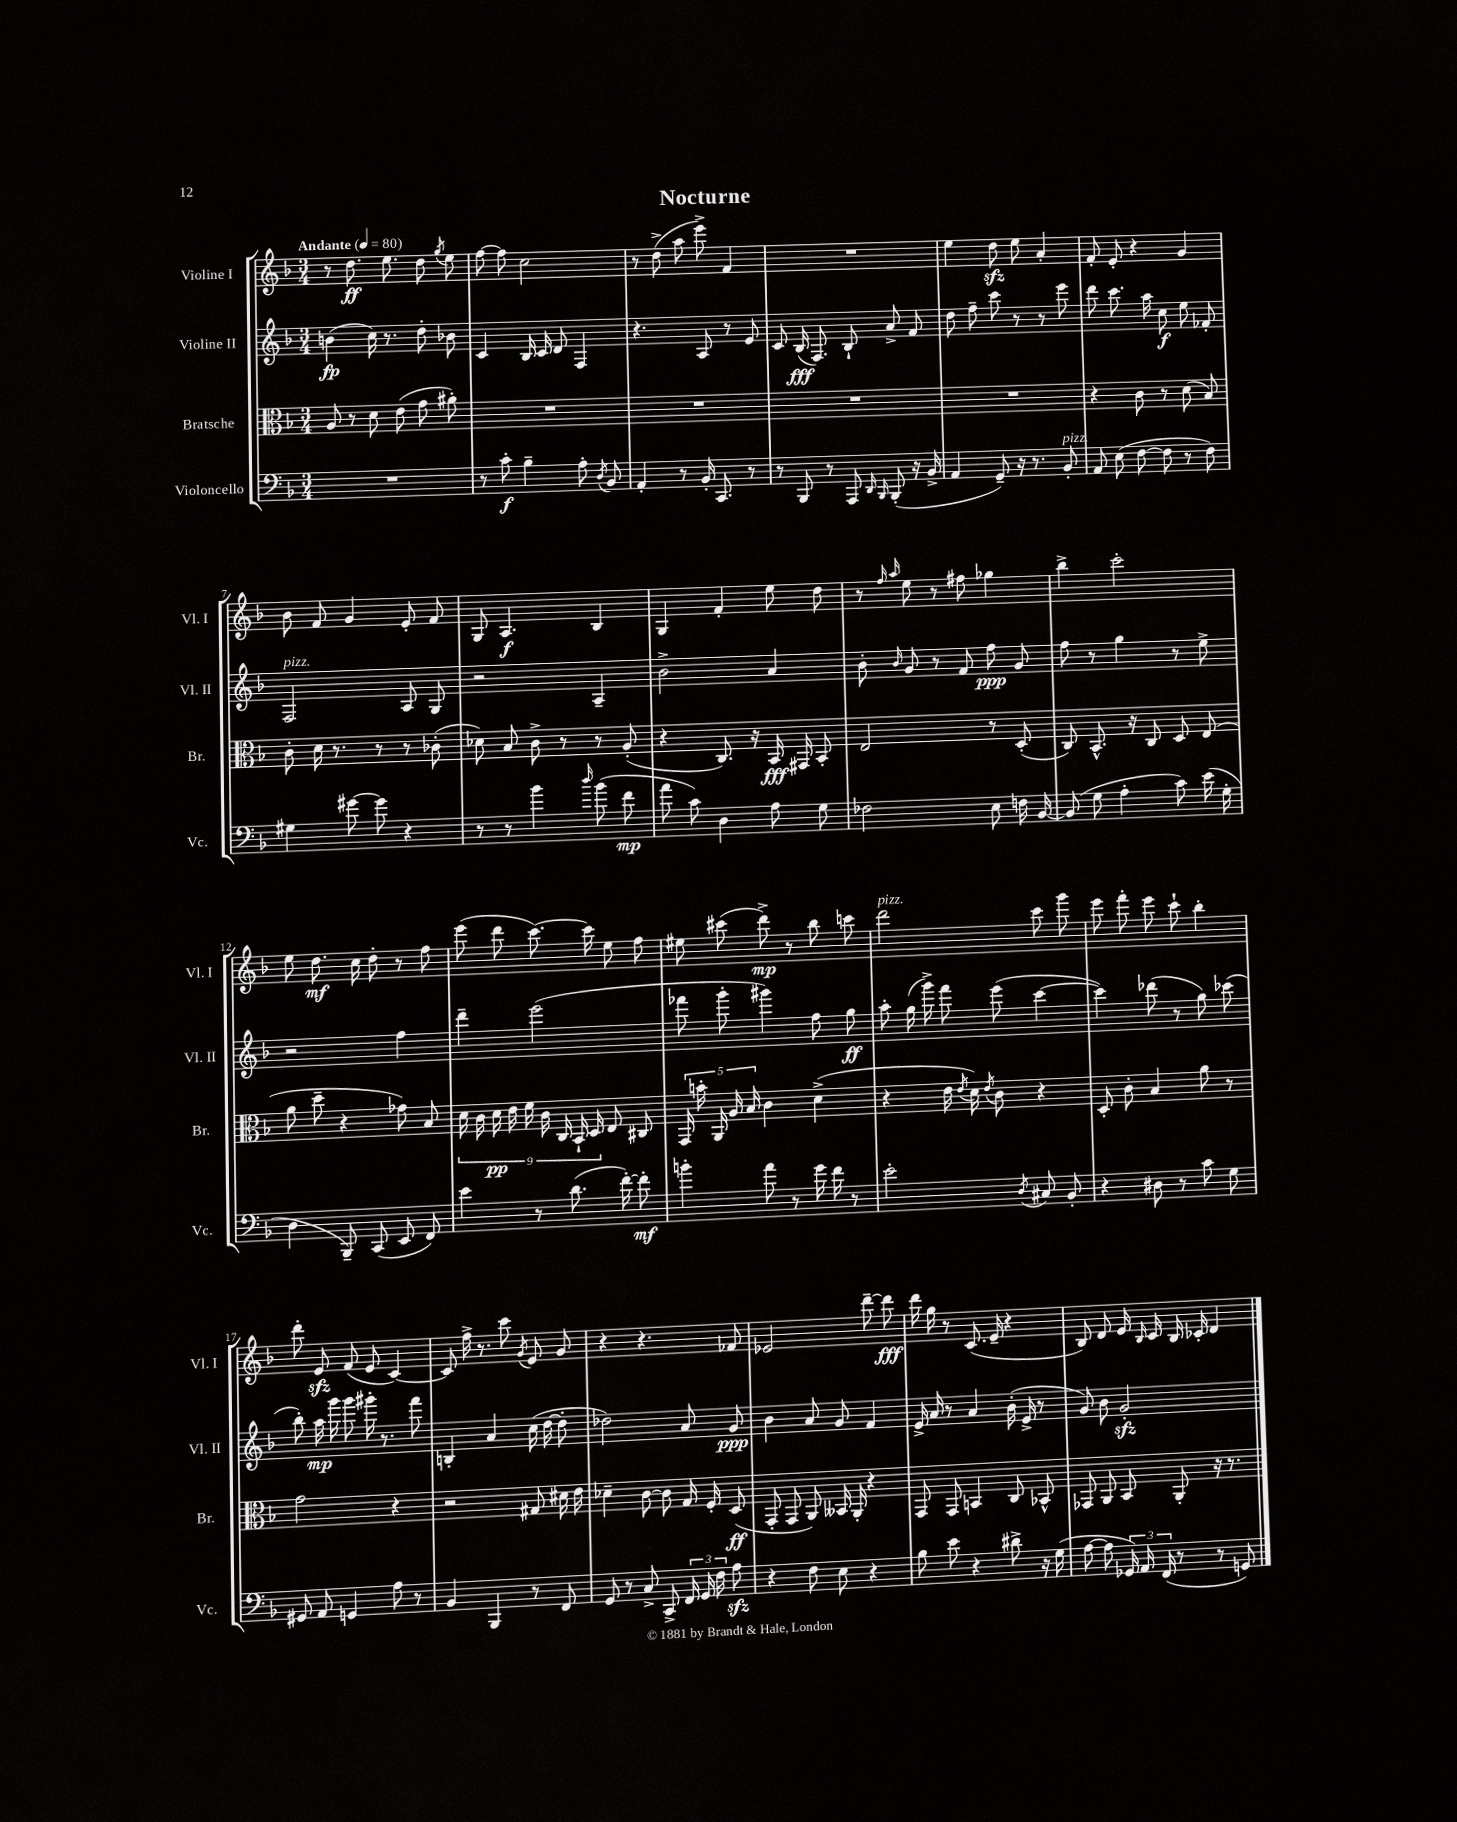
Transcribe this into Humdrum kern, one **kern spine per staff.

**kern	**dynam	**kern	**dynam	**kern	**dynam	**kern	**dynam
*part4	*part4	*part3	*part3	*part2	*part2	*part1	*part1
*staff4	*staff4	*staff3	*staff3	*staff2	*staff2	*staff1	*staff1
*I"Violoncello	*	*I"Bratsche	*	*I"Violine II	*	*I"Violine I	*
*I'Vc.	*	*I'Br.	*	*I'Vl. II	*	*I'Vl. I	*
*clefF4	*	*clefC3	*	*clefG2	*	*clefG2	*
*k[b-]	*	*k[b-]	*	*k[b-]	*	*k[b-]	*
*M3/4	*	*M3/4	*	*M3/4	*	*M3/4	*
*MM80	*	*MM80	*	*MM80	*	*MM80	*
=1	=1	=1	=1	=1	=1	=1	=1
!	!	!	!	!	!	!LO:TX:a:B:t=Andante	!
2.r	.	8A/	.	(4bn\	fp	8r	.
.	.	8r	.	.	.	8.dd\	ff
.	.	8d\	.	16cc\)	.	.	.
.	.	.	.	8.r	.	8.ee\	.
.	.	(8e\	.	.	.	.	.
.	.	8g\	.	8dd'\	.	8dd\	.
.	.	.	.	.	.	8qgg/	.
.	.	8a#X'\)	.	8b-X\	.	8ee\	.
=2	=2	=2	=2	=2	=2	=2	=2
8r	.	2.r	.	4c/	.	[8ff\	.
8c'\	f	.	.	.	.	8ff\]	.
4B-~\	.	.	.	16B-/	.	2cc\	.
.	.	.	.	16c/	.	.	.
.	.	.	.	8d/	.	.	.
8A'\	.	.	.	4F/	.	.	.
8qD/	.	.	.	.	.	.	.
8BB-/	.	.	.	.	.	.	.
=3	=3	=3	=3	=3	=3	=3	=3
4AA'/	.	2.r	.	4.r	.	8r	.
.	.	.	.	.	.	(8dd^\	.
8r	.	.	.	.	.	8aa\	.
16BB-'/	.	.	.	8A/	.	8eee^\)	.
8.CC/	.	.	.	.	.	.	.
.	.	.	.	8r	.	4f/	.
8r	.	.	.	8e/	.	.	.
=4	=4	=4	=4	=4	=4	=4	=4
8r	.	2.r	.	8c/	.	2.r	.
8BBB-/	.	.	.	(16B-/	fff	.	.
.	.	.	.	8.F/)	.	.	.
8r	.	.	.	.	.	.	.
8AAA/	.	.	.	8B-`/	.	.	.
16qqDD/	.	.	.	.	.	.	.
16qqBBB-/	.	.	.	.	.	.	.
(8BBB-'/	.	.	.	8a^/	.	.	.
16r	.	.	.	8f/	.	.	.
16BB-^/	.	.	.	.	.	.	.
=5	=5	=5	=5	=5	=5	=5	=5
4AA/	.	2.r	.	8dd\	.	4ee\	.
.	.	.	.	8ff~\	.	.	.
8GG~/)	.	.	.	8ccc\	.	8ddzz\	.
16r	.	.	.	8r	.	8ee\	.
8.r	.	.	.	.	.	.	.
.	.	.	.	8r	.	4a'/	.
!LO:TX:a:i:t=pizz.	!	!	!	!	!	!	!
8BB-'/	.	.	.	8eee\	.	.	.
=6	=6	=6	=6	=6	=6	=6	=6
8AA/	.	4r	.	8ddd\	.	8f'/	.
(8E\	.	.	.	8.ccc\	.	8e'/	.
[8F\	.	8c\	.	.	.	4r	.
.	.	.	.	16aa\	.	.	.
8F\]	.	8r	.	8cc\	f	.	.
8r	.	(8d\	.	8ee\	.	4g/	.
8F\)	.	8B-/)	.	8f-X'/	.	.	.
!!LO:LB:g=z
=7	=7	=7	=7	=7	=7	=7	=7
!	!	!	!	!LO:TX:a:i:t=pizz.	!	!	!
4G#X\	.	8c'\	.	2F/	.	8b-\	.
.	.	16d\	.	.	.	8f/	.
.	.	8.r	.	.	.	.	.
[8g#X\	.	.	.	.	.	4g/	.
8g#\]	.	8r	.	.	.	.	.
4r	.	8r	.	8A/	.	8e'/	.
.	.	(8c-X'\	.	8G/	.	8f/	.
=8	=8	=8	=8	=8	=8	=8	=8
8r	.	8d-X\)	.	2r	.	8G/	.
8r	.	8B-/	.	.	.	4.A/	f
4b-\	.	8c^\	.	.	.	.	.
.	.	8r	.	.	.	.	.
16qqdd/	.	.	.	.	.	.	.
(8b-\	.	8r	.	4A~/	.	4B-/	.
8f\	mp	(8A'/	.	.	.	.	.
=9	=9	=9	=9	=9	=9	=9	=9
8a\	.	4r	.	2b-^\	.	4G/	.
8c\)	.	.	.	.	.	.	.
4D\	.	8.C/)	.	.	.	4f'/	.
.	.	16r	.	.	.	.	.
8A\	.	16BB-/	fff	4a/	.	8ee\	.
.	.	16GG#X/	.	.	.	.	.
8G\	.	8BB-'/	.	.	.	8dd\	.
=10	=10	=10	=10	=10	=10	=10	=10
2F-X\	.	2E/	.	8b-'\	.	8r	.
.	.	.	.	.	.	16qqff/	.
.	.	.	.	16qqb-/	.	16qqaa/	.
.	.	.	.	8g/	.	8ee\	.
.	.	.	.	8r	.	8r	.
.	.	.	.	8f/	.	8ff#X\	.
8E\	.	8r	.	8ff\	ppp	4gg-X\	.
16Fn\	.	(8D'/	.	8g/	.	.	.
[16BB-/	.	.	.	.	.	.	.
=11	=11	=11	=11	=11	=11	=11	=11
(8BB-/]	.	8C/)	.	8ff\	.	4bb-^\	.
8G\	.	8.BB-^^/	.	8r	.	.	.
4A'\	.	.	.	4gg\	.	2ccc'\	.
.	.	16r	.	.	.	.	.
.	.	8C/	.	.	.	.	.
8c\)	.	8D/	.	8r	.	.	.
(16e\	.	(8E/	.	8ee^\	.	.	.
16G'\	.	.	.	.	.	.	.
!!LO:LB:g=z
=12	=12	=12	=12	=12	=12	=12	=12
4D\	.	8a\	.	2r	.	8ee\	.
.	.	8dd~\	.	.	.	8.dd\	mf
8BBB-~/)	.	4r	.	.	.	.	.
.	.	.	.	.	.	16cc\	.
(8CC/	.	.	.	.	.	8dd'\	.
8EE/	.	8g-X\)	.	4ff\	.	8r	.
8FF/)	.	8B-/	.	.	.	8ff\	.
=13	=13	=13	=13	=13	=13	=13	=13
4e\	.	18d\	.	4ddd~\	.	(8eee\	.
.	.	18c\	.	.	.	.	.
.	.	18d\	pp	.	.	.	.
.	.	.	.	.	.	8ddd\	.
.	.	18e\	.	.	.	.	.
.	.	18f\	.	.	.	.	.
8r	.	.	.	(2eee\	.	[8.ccc\)	.
.	.	18c\	.	.	.	.	.
.	.	18C/	.	.	.	.	.
(8.d\	.	.	.	.	.	.	.
.	.	18BB-`/	.	.	.	.	.
.	.	.	.	.	.	16ccc\]	.
.	.	18D/	.	.	.	.	.
.	.	8E/	.	.	.	8ee\	.
[16f'\)	.	.	.	.	.	.	.
8f'\]	mf	8C#X/	.	.	.	8ff\	.
=14	=14	=14	=14	=14	=14	=14	=14
4bn'\	.	20GG/	.	8fff-X\	.	8ee#X\	.
.	.	20bn'\	.	.	.	.	.
.	.	20AA/	.	.	.	.	.
.	.	.	.	8ggg'\	.	(8ccc#X\	.
.	.	20A/	.	.	.	.	.
.	.	20B-/	.	.	.	.	.
8a\	.	4c\	.	4ggg#X\)	.	8ddd^\)	mp
8r	.	.	.	.	.	8r	.
16g\	.	(4d^\	.	8ff\	.	8bb-\	.
16f\	.	.	.	.	.	.	.
8r	.	.	.	8gg\	ff	8cccn\	.
=15	=15	=15	=15	=15	=15	=15	=15
!	!	!	!	!	!	!LO:TX:a:i:t=pizz.	!
2e'\	.	4r	.	8aa'\	.	2ddd\	.
.	.	.	.	(16gg\	.	.	.
.	.	.	.	16ggg^\)	.	.	.
.	.	16e\	.	8fff\	.	.	.
.	.	8qe/	.	.	.	.	.
.	.	16d\)	.	.	.	.	.
.	.	8qe/	.	.	.	.	.
.	.	8c\	.	(8eee\	.	.	.
8qD/	.	.	.	.	.	.	.
8C#X/	.	4r	.	[4ccc\	.	8ccc\	.
8BB-'/	.	.	.	.	.	8ggg\	.
=16	=16	=16	=16	=16	=16	=16	=16
4r	.	8D'/	.	4ccc\])	.	8eee\	.
.	.	8c'\	.	.	.	8fff'\	.
8D#X\	.	4B-/	.	(8ddd-X\	.	8eee\	.
8r	.	.	.	8r	.	8ccc`\	.
8c\	.	8a\	.	8gg\)	.	4bb-'\	.
8G\	.	8r	.	(8ccc-X\	.	.	.
!!LO:LB:g=z
=17	=17	=17	=17	=17	=17	=17	=17
8GG#X/	.	2g\	.	8bb-'\)	.	8ddd'\	.
8AA/	.	.	.	16aa\	mp	8ezz/	.
.	.	.	.	16ggg\	.	.	.
4GGn/	.	.	.	8ggg\	.	(8f/	.
.	.	.	.	16ggg#X'\	.	8e/	.
.	.	.	.	8.r	.	.	.
8A\	.	4r	.	.	.	[4c/)	.
8r	.	.	.	8fff\	.	.	.
=18	=18	=18	=18	=18	=18	=18	=18
4BB-/	.	2r	.	4Bn'/	.	8c/]	.
.	.	.	.	.	.	16ff^\	.
.	.	.	.	.	.	8.r	.
4BBB-/	.	.	.	4a/	.	.	.
.	.	.	.	.	.	8ccc\	.
.	.	.	.	.	.	8qg/	.
8r	.	8G#X/	.	(16cc\	.	8e/	.
.	.	.	.	[16dd\	.	.	.
8FF/	.	16d#X\	.	8dd'\]	.	8g/	.
.	.	16e\	.	.	.	.	.
=19	=19	=19	=19	=19	=19	=19	=19
8GG/	.	4d-X~\	.	2dd-X\)	.	4r	.
8r	.	.	.	.	.	.	.
8C^/	.	[8c\	.	.	.	4.r	.
8CC^/	.	8c\]	.	.	.	.	.
24FF/	.	16G/	.	8a/	.	.	.
24GG/	.	.	.	.	.	.	.
.	.	16F'/	.	.	.	.	.
24F\	.	.	.	.	.	.	.
8Azz\	.	(8D/	ff	8g/	ppp	8f-X/	.
=20	=20	=20	=20	=20	=20	=20	=20
4r	.	8GG'/	.	4b-\	.	2e-X/	.
.	.	8GG/	.	.	.	.	.
8F\	.	8AA/)	.	8a/	.	.	.
8E\	.	16BB--X/	.	8g/	.	.	.
.	.	16AA'/	.	.	.	.	.
4r	.	4r	.	4f/	.	[8ddd~\	.
.	.	.	.	.	.	8ddd\]	fff
=21	=21	=21	=21	=21	=21	=21	=21
8B-\	.	8GG/	.	16e^/	.	16ddd\	.
.	.	.	.	16a/	.	16gg\	.
8e\	.	8GG/	.	8r	.	8r	.
4r	.	4BBn/	.	4a/	.	(8.c/	.
.	.	.	.	.	.	16e~/	.
8d#X^\	.	8C/	.	(16b-'\	.	4r	.
.	.	.	.	16e^/	.	.	.
16r	.	8BB-X^^/	.	8r	.	.	.
(16G\	.	.	.	.	.	.	.
=22	=22	=22	=22	=22	=22	=22	=22
[8A\	.	8GG-X/	.	8g/)	.	8B-/)	.
8A\]	.	8AA/	.	8b-\	.	8d/	.
24GG-X/)	.	8BB-/	.	2gzz'/	.	16e/	.
24AA/	.	.	.	.	.	.	.
.	.	.	.	.	.	16qqB-/	.
.	.	.	.	.	.	16c/	.
(24FF/	.	.	.	.	.	.	.
8r	.	8AA'/	.	.	.	16B-/	.
.	.	.	.	.	.	16c-X'/	.
8r	.	16r	.	.	.	4d/	.
.	.	8.r	.	.	.	.	.
8GGn/)	.	.	.	.	.	.	.
==	==	==	==	==	==	==	==
*-	*-	*-	*-	*-	*-	*-	*-
